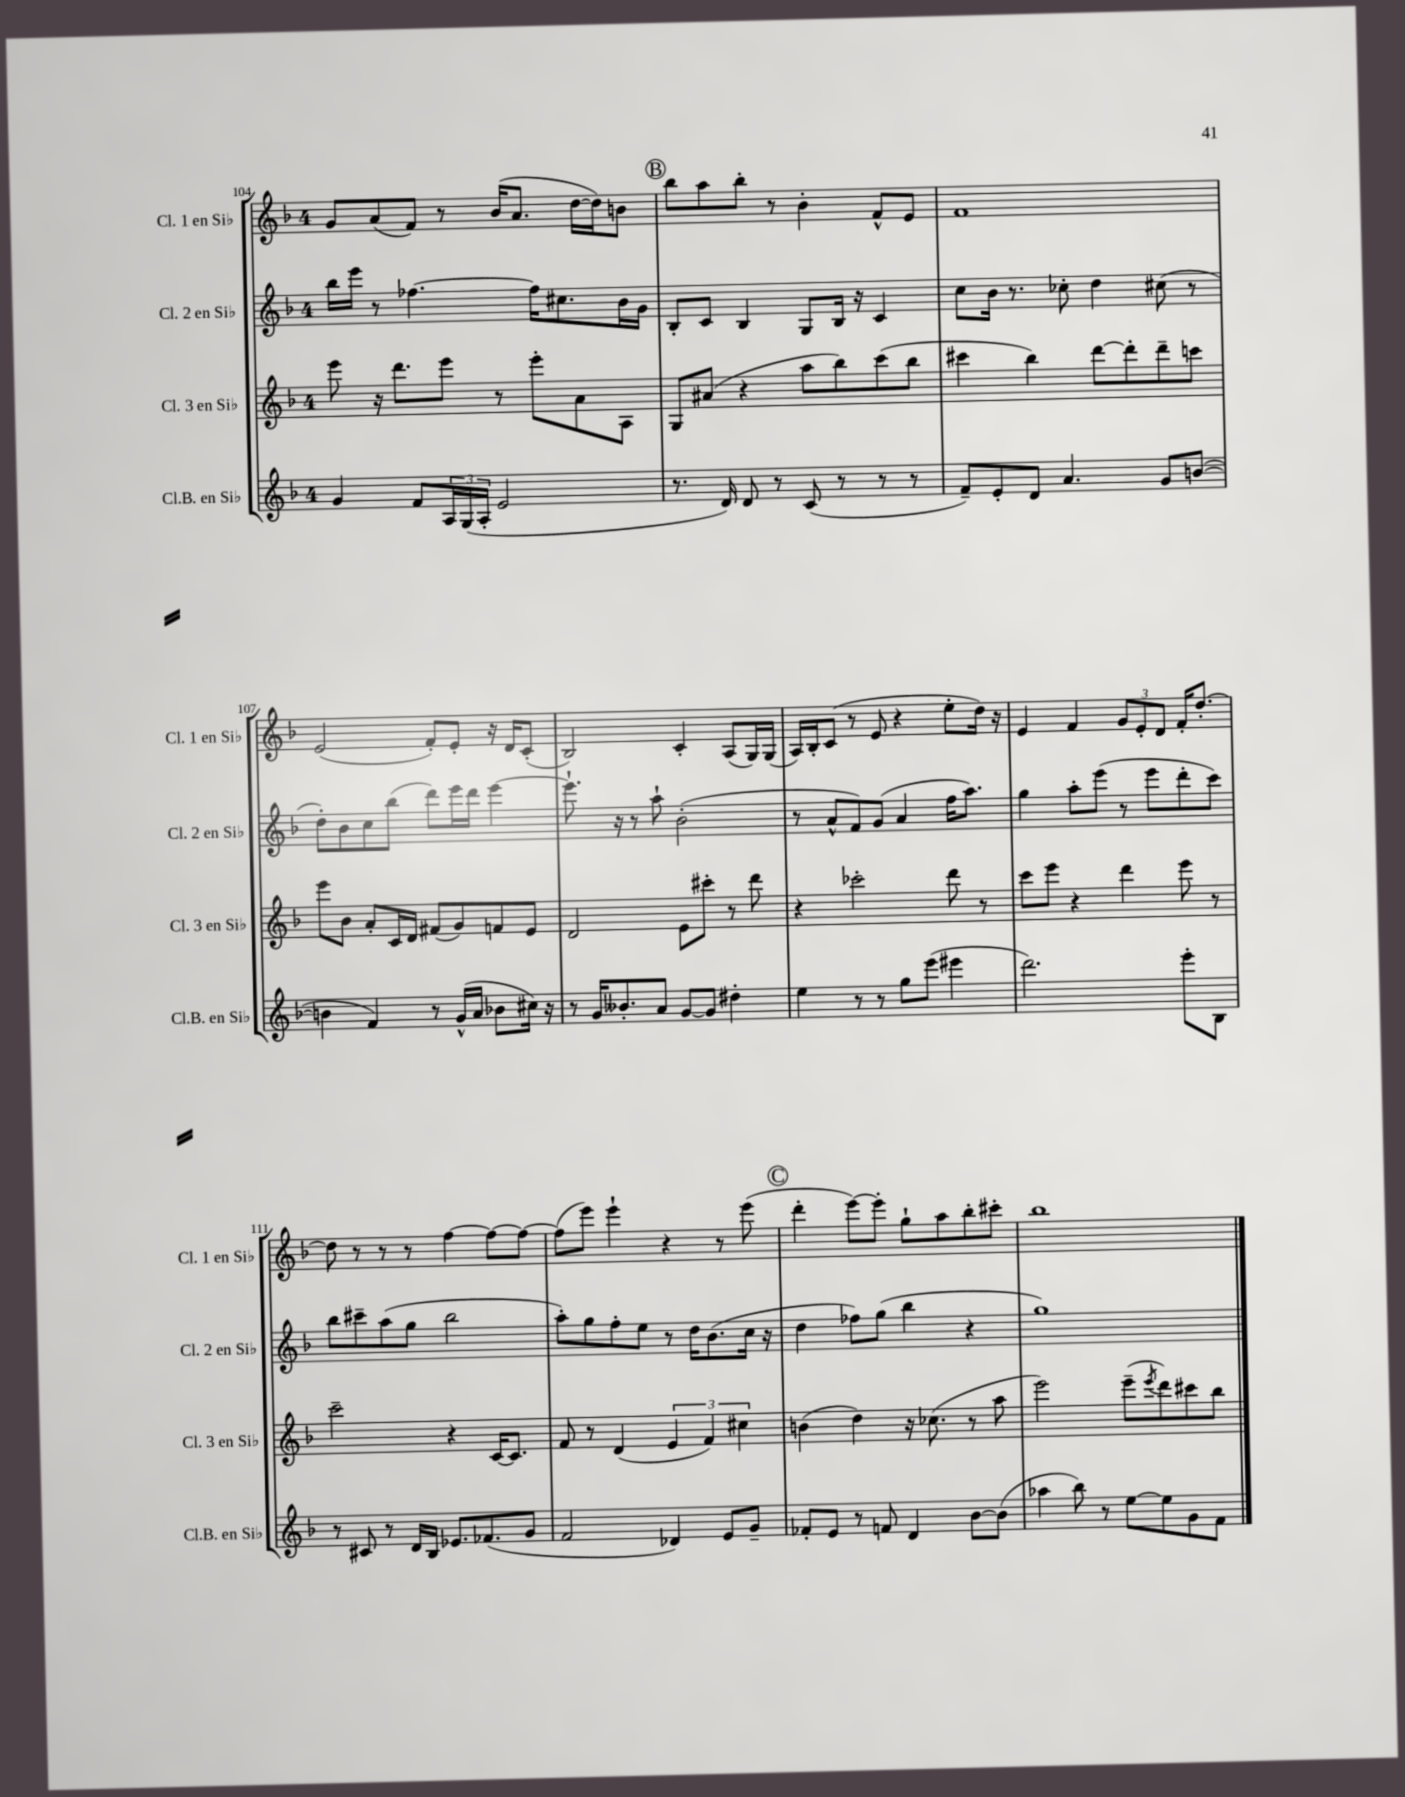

**kern	**kern	**kern	**kern
*part4	*part3	*part2	*part1
*staff4	*staff3	*staff2	*staff1
*I"Cl.B. en Si♭	*I"Cl. 3 en Si♭	*I"Cl. 2 en Si♭	*I"Cl. 1 en Si♭
*I'Cl.B. en Si♭	*I'Cl. 3 en Si♭	*I'Cl. 2 en Si♭	*I'Cl. 1 en Si♭
*clefG2	*clefG2	*clefG2	*clefG2
*k[b-]	*k[b-]	*k[b-]	*k[b-]
*M4/4	*M4/4	*M4/4	*M4/4
=104	=104	=104	=104
4g/	8eee\	16bb-\LL	8g/L
.	.	16eee\JJ	.
.	16r	8r	(8a/
.	8.ddd\L	.	.
8f/L	.	[4.ff-X\	8f/J)
24A/L	8eee\J	.	8r
(24G/	.	.	.
24A'/JJ	.	.	.
2e/	8r	.	(16b-/KL
.	.	.	8.a/J
.	8eee'\L	16ff-\KL]	.
.	.	8.cc#X\	.
.	8a\	.	[16dd\LL
.	.	.	16dd\J])
.	8A\J	16b-\L	8bn\J
.	.	16g\JJ	.
!!LO:REH:place=s1:t=B
=105	=105	=105	=105
8.r	8G/L	8B-'/L	8bb-\L
.	(8a#X/J	8c/J	8aa\
16d/)	.	.	.
8d/	4r	4B-/	8bb-'\J
8r	.	.	8r
(8c/	8aa\L	8G/L	4b-'\
8r	8bb-\)	16B-/Jk	.
.	.	16r	.
8r	(8ccc\	4c/	8f^^/L
8r	8bb-\J	.	8e/J
=106	=106	=106	=106
8f~/L)	4ccc#X\	8cc\L	1f
8e'/	.	16b-\Jk	.
.	.	8.r	.
8d/J	4bb-\)	.	.
4.a/	.	8cc-X'\	.
.	[8ddd\L	4dd\	.
.	8ddd'\]	.	.
8g/L	8ddd~\	(8cc#X\	.
([8bn/J	8cccn\J	8r	.
!!LO:LB:g=z
=107	=107	=107	=107
4bn\]	8eee\L	8dd'\L)	(2e/
.	8b-\J	8b-\	.
4f/)	8a'/L	8cc\	.
.	16c/L	(8bb-\J	.
.	16d/JJ	.	.
8r	(8f#X/L	8ddd\L)	8f'/L)
(16g^^/LL	8g/)	16eee\L	8e'/J
16a/JJ	.	16ddd\JJ	.
8b-X\L	8fn/	[4eee\	16r
.	.	.	16d/KL
16cc#X\Jk)	8e/J	.	(8c'/J
16r	.	.	.
=108	=108	=108	=108
8r	2d/	8.eee`\]	2B-/)
16g/KL	.	.	.
8.b--X'/	.	16r	.
.	.	8r	.
8a/J	.	8aa`\	.
[8g/L	8e\L	(2b-'\	4c'/
8g/J]	8ccc#X'\J	.	.
4dd#X'\	8r	.	(8A/L
.	8ddd\	.	16G/L)
.	.	.	(16G/JJ
=109	=109	=109	=109
4ee\	4r	8r	16A/LL)
.	.	.	16B-'/J
.	.	8a^^/L	(8c/J
8r	2ccc-X'\	8f/)	8r
8r	.	(8g/J	8e/
8gg\L	.	4a/	4r
(8eee\J	.	.	.
4eee#X\	8ddd\	16ff\KL	8ee'\L
.	.	8.aa\J)	.
.	8r	.	16dd\Jk)
.	.	.	16r
=110	=110	=110	=110
2.ddd\)	8ccc\L	4gg\	4e/
.	8eee\J	.	.
.	4r	8aa'\L	4f/
.	.	(8eee\J	.
.	4ddd\	8r	12g/L
.	.	.	12e'/
.	.	8eee\L	.
.	.	.	12d/J
8eee'\L	8eee\	8ddd'\	16f'/KL
.	.	.	[8.dd'/J
8B-\J	8r	8ccc\J)	.
!!LO:LB:g=z
=111	=111	=111	=111
8r	2ccc~\	8bb-\L	8dd\]
8c#X/	.	8ccc#X~\	8r
8r	.	(8aa\	8r
16d/LL	.	8gg\J	8r
16B-/JJ	.	.	.
8.e-X/L	4r	2bb-\	[4ff\
(8.f-X/	.	.	.
.	[16c/KL	.	8ff\L_
.	8.c/J]	.	.
8g/J	.	.	8ff\J_
=112	=112	=112	=112
2f/	8f/	8aa'\L)	(8ff\L]
.	8r	8gg\	8eee\J)
.	(4d/	8ff'\	4eee`\
.	.	8ee\J	.
4d-X/)	6e/	8r	4r
.	.	16dd\KL	.
.	6f/)	.	.
.	.	(8.b-\	.
8e/L	.	.	8r
.	6cc#X\	.	.
8g~/J	.	16cc\Jk	(8eee\
.	.	16r	.
!!LO:REH:place=s1:t=C
=113	=113	=113	=113
8f-X'/L	(4bn\	4dd\	4ddd'\
8e/J	.	.	.
8r	4dd\)	8ff-X\L)	[8eee\L)
8fn/	.	(8gg\J	8eee'\J]
4d/	16r	4bb-\	8gg`\L
.	(8.cc-X\	.	.
.	.	.	8aa\
[8b-\L	8r	4r	8bb-'\
(8b-\J]	8aa\	.	8ccc#X'\J
=114	=114	=114	=114
4aa-X\	2eee\)	1gg)	1bb-
8bb-\)	.	.	.
8r	.	.	.
[8ee\L	(8eee~\L	.	.
.	8qeee/	.	.
8ee\]	8ddd\)	.	.
8g\	8ccc#X\	.	.
8f\J	8bb-\J	.	.
==	==	==	==
*-	*-	*-	*-
